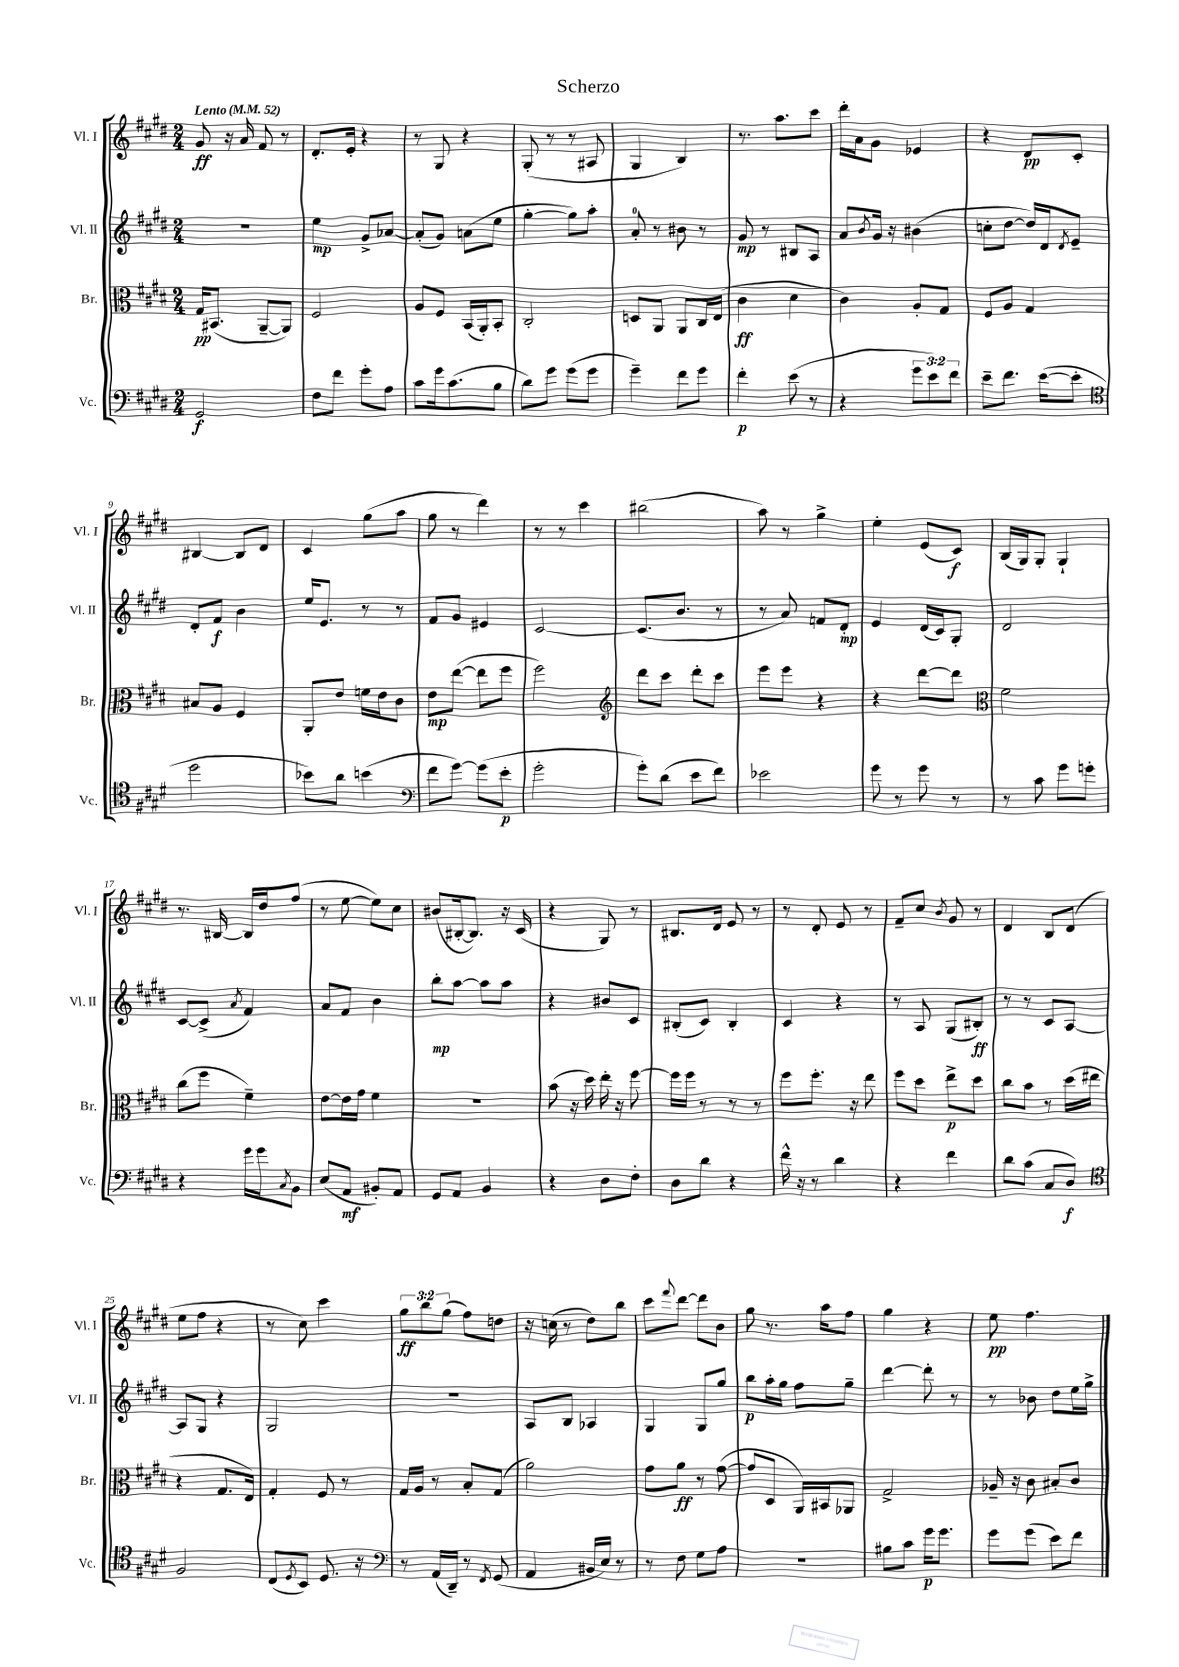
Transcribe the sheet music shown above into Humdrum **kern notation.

**kern	**kern	**kern	**kern
*staff4	*staff3	*staff2	*staff1
*clefF4	*clefC3	*clefG2	*clefG2
*k[f#c#g#d#]	*k[f#c#g#d#]	*k[f#c#g#d#]	*k[f#c#g#d#]
*M2/4	*M2/4	*M2/4	*M2/4
*MM52	*MM52	*MM52	*MM52
2GG#	16G#	2r	8g#
.	(8.BB#	.	.
.	.	.	16r
.	.	.	16a
.	[8AA~	.	8f#
.	8AA])	.	8r
=	=	=	=
8F#	2F#	4ee	8.d#'
8f#	.	.	.
.	.	.	16e'
8g#'	.	8g#^	4r
8A	.	[8a-	.
=	=	=	=
8c#	8A	(8a-']	8r
16g#	8F#	8g#)	8G#
(8.c#	.	.	.
.	(16BB	(8a	4r
.	16AA')	.	.
8B	8BB'	8ee	.
=	=	=	=
8d#)	2C#'	[4gg#'	(8G#'
8g#	.	.	8r
(8g#	.	8gg#])	8r
8g#	.	8aa'	8A#
=	=	=	=
4g#~)	8D	8a'	4G#
.	8AA	8r	.
8f#	8AA	8b#	4B)
8g#	16C#	8r	.
.	(16E	.	.
=	=	=	=
4f#'	4c#	8g#	8.r
.	.	8r	.
.	.	.	8.aa
(8e	4d#	8B#	.
8r	.	8A	8ccc#
=	=	=	=
4r	4c#)	8a	16ddd#'
.	.	.	16a
.	.	8qb	.
.	.	16g#	8g#
.	.	16r	.
12g#	8A'	(4b#	4e-
12e)	.	.	.
.	8G#	.	.
12f#	.	.	.
=	=	=	=
8e~	8F#	8cc'	4r
8.f#	8A	[8dd#	.
.	4G#	16dd#])	8d#
([16e	.	16d#	.
.	.	8qd#	.
8e']	.	8e~	8c#'
=	=	=	=
*clefC4	*	*	*
2dd#	8B#	8d#'	[4B#
.	8A	8f#	.
.	4F#	4b	8B#]
.	.	.	8d#
=	=	=	=
8b-)	8AA'	16ee	4c#
.	.	8.e	.
8a	8e	.	.
(4b	16f	8r	(8gg#
.	16e	.	.
.	8c#	8r	8aa
=	=	=	=
*clefF4	*	*	*
8f#	8e	8f#	8gg#
[8g#)	([8ee	8g#	8r
(8g#]	8ee]	4e#	4ddd#)
8e'	8ff#	.	.
=	=	=	=
2g#'	2ff#)	[2c#	8r
.	.	.	8r
.	.	.	4ccc#
=	=	=	=
*	*clefG2	*	*
8g#')	8ddd#	(8.c#]	(2bb#
(8d#	8ccc#	.	.
.	.	8.b	.
8e	8ddd#'	.	.
8f#)	8ccc#	8r	.
=	=	=	=
2e-	8eee	8r	8aa)
.	8eee	8a)	8r
.	4r	8f	4gg#^
.	.	8d#'	.
=	=	=	=
8g#	4r	4e	4ee'
8r	.	.	.
8g#	[8ddd#	(16d#	(8e
.	.	16c#)	.
8r	8ddd#]	8G#'	8c#)
=	=	=	=
*	*clefC3	*	*
8r	2f#	2d#	(16B
.	.	.	16G#)
8c#	.	.	8G#'
8g#	.	.	4G#`
8g'	.	.	.
=	=	=	=
4r	(8cc#	[8c#	8.r
.	8ff#	(8c#^]	.
.	.	.	[16B#
.	.	8qa	.
16g#	4f#~)	4f#)	16B#]
16g#	.	.	16dd#
8qC#	.	.	.
8BB	.	.	(8ff#
=	=	=	=
(8E	[8e	8a	8r
8AA	16e]	8f#	[8ee
.	16g#	.	.
8BB#')	4f#	4b	8ee])
8AA	.	.	8cc#
=	=	=	=
8GG#	2r	8bb'	(8b#
8AA	.	[8aa	[16B#'
.	.	.	8.B#])
4BB	.	8aa]	.
.	.	8aa	16r
.	.	.	(16c#
=	=	=	=
4r	(8b	4r	4r
.	16r	.	.
.	16dd#)	.	.
8D#	16ee'	8b#	8G#)
.	16r	.	.
8F#'	[8ff#	8c#	8r
=	=	=	=
8D#	16ff#]	(8B#'	8.B#
.	16ff#	.	.
8d#	8r	8c#)	.
.	.	.	16d#
4r	8r	4B#'	8e
.	8r	.	8r
=	=	=	=
16f#^^	8ff#	4c#	8r
16r	.	.	.
8r	8.ff#'	.	8d#'
4d#	.	4r	8e
.	16r	.	.
.	8ee	.	8r
=	=	=	=
4r	8ff#	8r	8f#~
.	8dd#	8A	8cc#
.	.	.	8qb
4f#	8ee^	(8G#	8g#
.	8dd#	8B#')	8r
=	=	=	=
8d#	8cc#	8r	4d#
(8c#	8b	8r	.
8C#	8r	8c#	8B
8D#)	(16dd#	[8A	(8d#
.	16ee#	.	.
=	=	=	=
*clefC4	*	*	*
2F#	4r	8A]	8ee
.	.	8G#	8ff#
.	8.G#	4r	4r
.	16E)	.	.
=	=	=	=
(8C#	4G#'	2G#	8r
8qD#	.	.	.
8BB)	.	.	8cc#)
8.D#	8F#	.	4ccc#
.	8r	.	.
16r	.	.	.
=	=	=	=
*clefF4	*	*	*
8r	16G#	2r	12gg#
.	16A	.	.
.	.	.	12bb
(16AA	8r	.	.
.	.	.	(12gg#
16DD#~)	.	.	.
8r	8B'	.	8ff#)
8qFF#	.	.	.
(8GG#	(8G#	.	8dd
=	=	=	=
4AA	2a)	8A	16r
.	.	.	(16cc
.	.	8B	8r
16BB#	.	4A-	8dd#)
16E)	.	.	.
8r	.	.	8bb
=	=	=	=
8r	8g#	4G#	8ccc#
.	.	.	8qqfff#
8F#	8a	.	[8ddd#
8G#	8r	8G#	8ddd#]
8A	([8g#	8gg#	8b
=	=	=	=
2r	8g#]	8bb	8gg#
.	8D#	16aa'	8.r
.	.	16gg#	.
.	16AA)	8ff#	.
.	16BB#	.	16aa
.	8AA-	8gg#~	8ff#
=	=	=	=
8B#	2G#^	[4ddd#	4gg#
8c#	.	.	.
16g#	.	8ddd#']	4r
8.g#	.	.	.
.	.	8r	.
=	=	=	=
8g#	16A-~	8r	8ee
.	16r	.	.
(8g#	8c#	8b-	4.ff#
8e)	8B#'	8dd#	.
8f#	8c#	16ee	.
.	.	16gg#^	.
==	==	==	==
*-	*-	*-	*-
